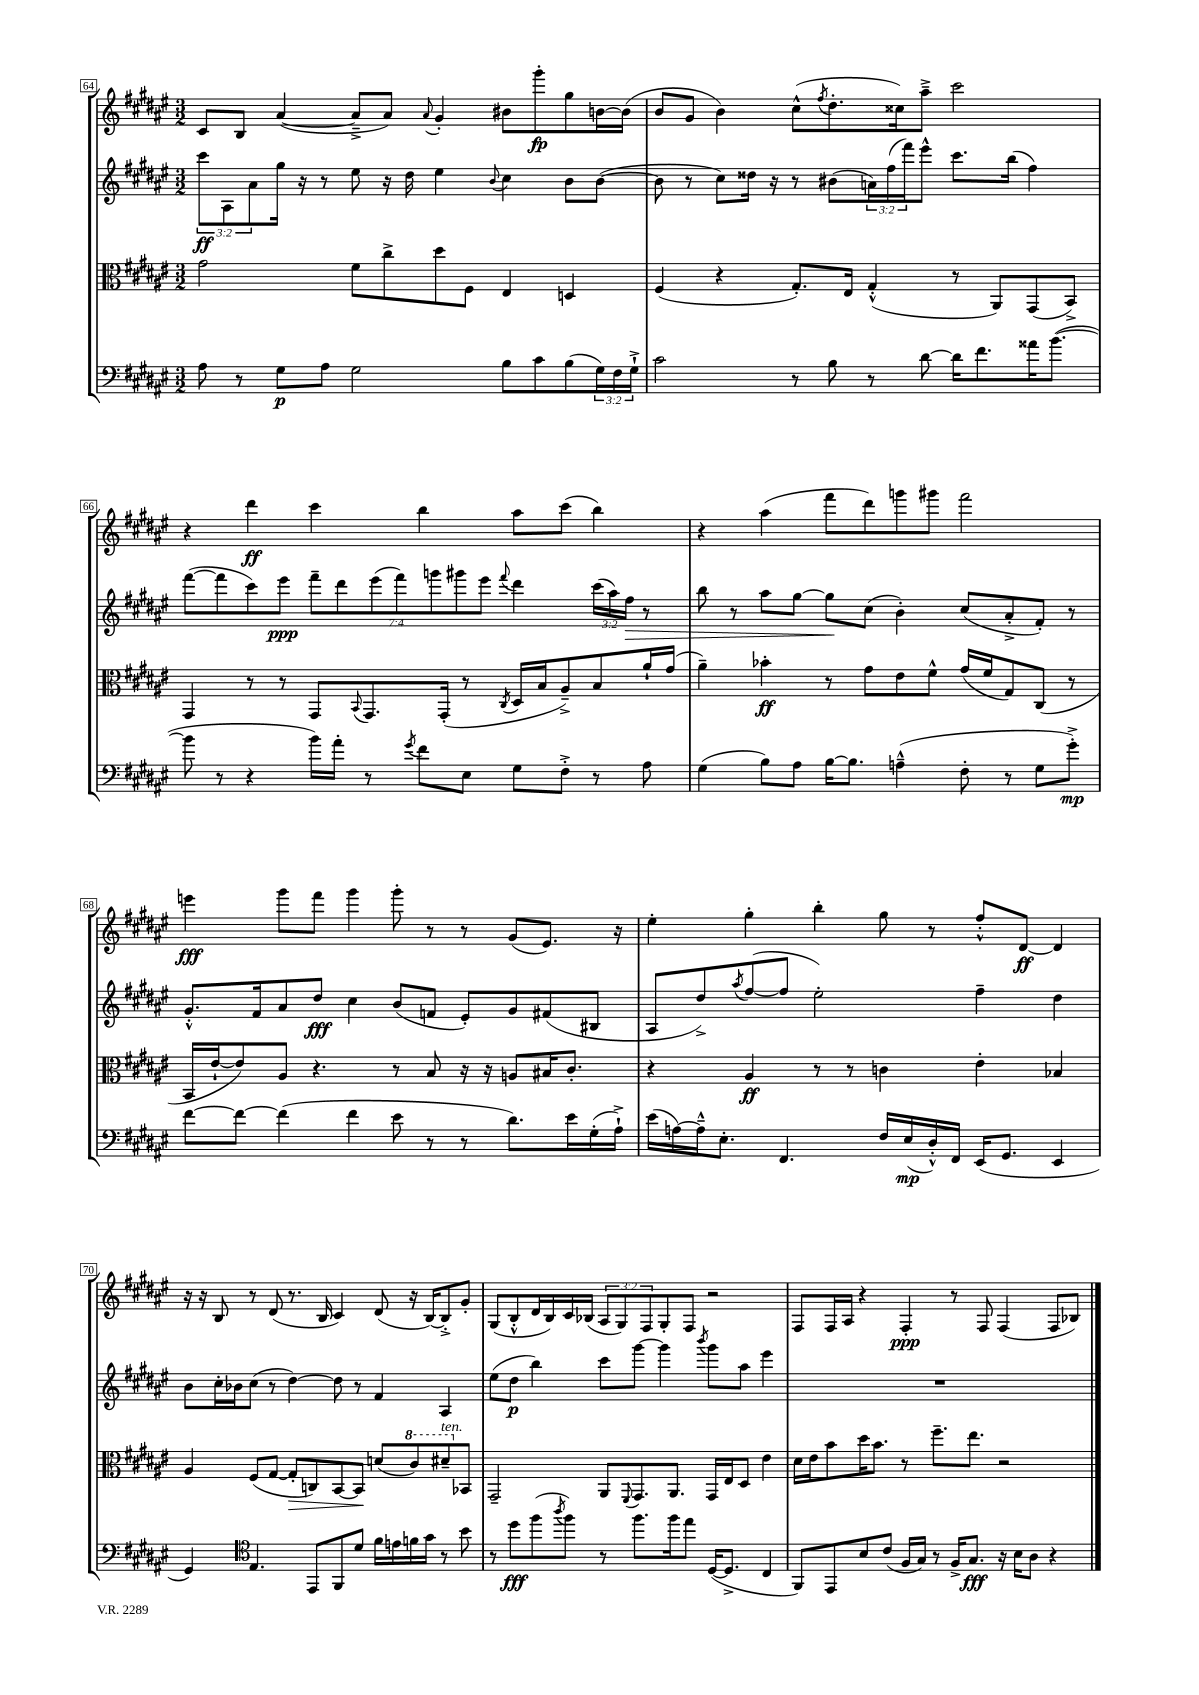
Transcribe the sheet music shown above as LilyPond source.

<<
\new StaffGroup <<
\new Staff = "s0" {
    \clef treble \key fis \major \numericTimeSignature \time 3/2 \override Staff.TupletNumber.text = #tuplet-number::calc-fraction-text
    cis'8 b8 ais'4~( ais'8---> ais'8) \appoggiatura { ais'8 } gis'4-. bis'8 gis'''8-.\fp gis''8 b'16~ b'16( |
    b'8 gis'8 b'4) cis''8-^( \acciaccatura { fis''8 } dis''8.-. cisis''16) ais''8---> cis'''2 |
    r4 dis'''4\ff cis'''4 b''4 ais''8 cis'''8( b''4) |
    r4 ais''4( fis'''8 dis'''8) g'''8 gis'''8 fis'''2 |
    e'''4\fff gis'''8 fis'''8 gis'''4 gis'''8-. r8 r8 gis'8( eis'8.) r16 |
    eis''4-. gis''4-. b''4-. gis''8 r8 fis''8-.-^ dis'8~\ff dis'4 |
    r16 r16 b8 r8 dis'8( r8. b16 cis'4) dis'8( r16 b16~) b8-.-> gis'8-. |
    gis8( b8-.-^ dis'16 b16) cis'16 bes16( \tuplet 3/2 { ais8 gis8) fis8 } gis8-. fis8 r2 |
    fis8 fis16 ais16 r4 fis4-.\ppp r8 fis8 fis4( fis8 bes8) \bar "|." |
}
\new Staff = "s1" {
    \clef treble \key fis \major \numericTimeSignature \time 3/2 \override Staff.TupletNumber.text = #tuplet-number::calc-fraction-text
    \tuplet 3/2 { cis'''8\ff ais8 ais'8 } gis''16 r16 r8 eis''8 r16 dis''16 eis''4 \appoggiatura { b'8 } cis''4 b'8 b'8~( |
    b'8 r8 cis''8) disis''16 r16 r8 bis'8( \tuplet 3/2 { a'16) fis''16( fis'''16) } eis'''8-^ cis'''8. b''16( fis''4) |
    fis'''8~( fis'''8 cis'''8) eis'''8\ppp \tuplet 7/4 { fis'''8-- dis'''8 eis'''8( fis'''8) g'''8 gis'''8 eis'''8 } \appoggiatura { fis'''8 } dis'''4 \tuplet 3/2 { cis'''16( ais''16) fis''16\> } r8 |
    b''8 r8 ais''8 gis''8~ gis''8\! cis''8( b'4-.) cis''8( ais'8-.-> fis'8-.) r8 |
    gis'8.-.-^ fis'16 ais'8 dis''8\fff cis''4 b'8( f'8 eis'8-.) gis'8 fis'8( bis8 |
    ais8 dis''8->) \acciaccatura { ais''8 } fis''8~( fis''8 eis''2-.) fis''4-- dis''4 |
    b'8 cis''16-. bes'16 cis''8( r8 dis''4~) dis''8 r8 fis'4 ais4 |
    eis''8( dis''8\p b''4) cis'''8 gis'''8~ gis'''4 \acciaccatura { b'''8 } gis'''8 ais''8 eis'''4 |
    R1. \bar "|." |
}
\new Staff = "s2" {
    \clef alto \key fis \major \numericTimeSignature \time 3/2
    gis'2 fis'8 cis''8-> dis''8 fis8 eis4 d4 |
    fis4( r4 gis8.-.) eis16 gis4-.-^( r8 ais,8) gis,8( b,8->) |
    gis,4 r8 r8 gis,8 \appoggiatura { b,8 } gis,8. gis,16-.( r8 \acciaccatura { cis8 } dis16 b16 ais8--->) b8 ais'16-! gis'16( |
    ais'4--) bes'4-.\ff r8 gis'8 eis'8 fis'8-^ gis'16( fis'16 gis8) cis8( r8 |
    b,16 eis'16~-! eis'8) ais8 r4. r8 b8 r16 r16 a8 bis16 cis'8.-. |
    r4 ais4\ff r8 r8 c'4 eis'4-. bes4 |
    ais4 fis8( gis8~ gis8-.\> c8) b,8~ b,8\! d'8( \ottava #1 cis''8) dis''!8--^\markup { \italic "ten." } \ottava #0 bes,8 |
    gis,2-- ais,8 \appoggiatura { fis,8 } gis,8. ais,8. gis,16 eis16 dis8 eis'4 |
    dis'16 eis'16 b'8 dis''16 b'8. r8 fis''8.-- eis''8. r2 \bar "|." |
}
\new Staff = "s3" {
    \clef bass \key fis \major \numericTimeSignature \time 3/2 \override Staff.TupletNumber.text = #tuplet-number::calc-fraction-text
    ais8 r8 gis8\p ais8 gis2 b8 cis'8 b8( \tuplet 3/2 { gis16) fis16 gis16-!-> } |
    cis'2 r8 b8 r8 dis'8~ dis'16 fis'8. aisis'16 b'8.~( |
    b'8 r8 r4 b'16) ais'16-. r8 \acciaccatura { gis'8 } fis'8 eis8 gis8 fis8-.-> r8 ais8 |
    gis4( b8) ais8 b16~ b8. a4---^( fis8-. r8 gis8 gis'8-.->\mp) |
    fis'8~ fis'8~ fis'4( fis'4 eis'8 r8 r8 dis'8.) eis'16 gis16-.( ais16-!->) |
    eis'16( a16~) a16---^ eis8.-. fis,4. fis16 eis16\mp( dis16-.-^) fis,16 eis,16( gis,8. eis,4 |
    gis,4) \clef tenor eis4. eis,8 fis,8 dis'8 fis'16 e'16 f'16 gis'16 r8 b'8 |
    r8 dis''8\fff fis''8( \acciaccatura { ais''8 } fis''8) r8 fis''8. fis''16 eis''8 dis16~( dis8.-> cis4 |
    fis,8) eis,8 b8 cis'8( fis16 gis16) r8 fis16-> gis8.\fff r16 b16 ais8 r4 \bar "|." |
}
>>
>>
\layout { \context { \Score currentBarNumber = #64 \override BarNumber.stencil = #(make-stencil-boxer 0.1 0.3 ly:text-interface::print) } }
